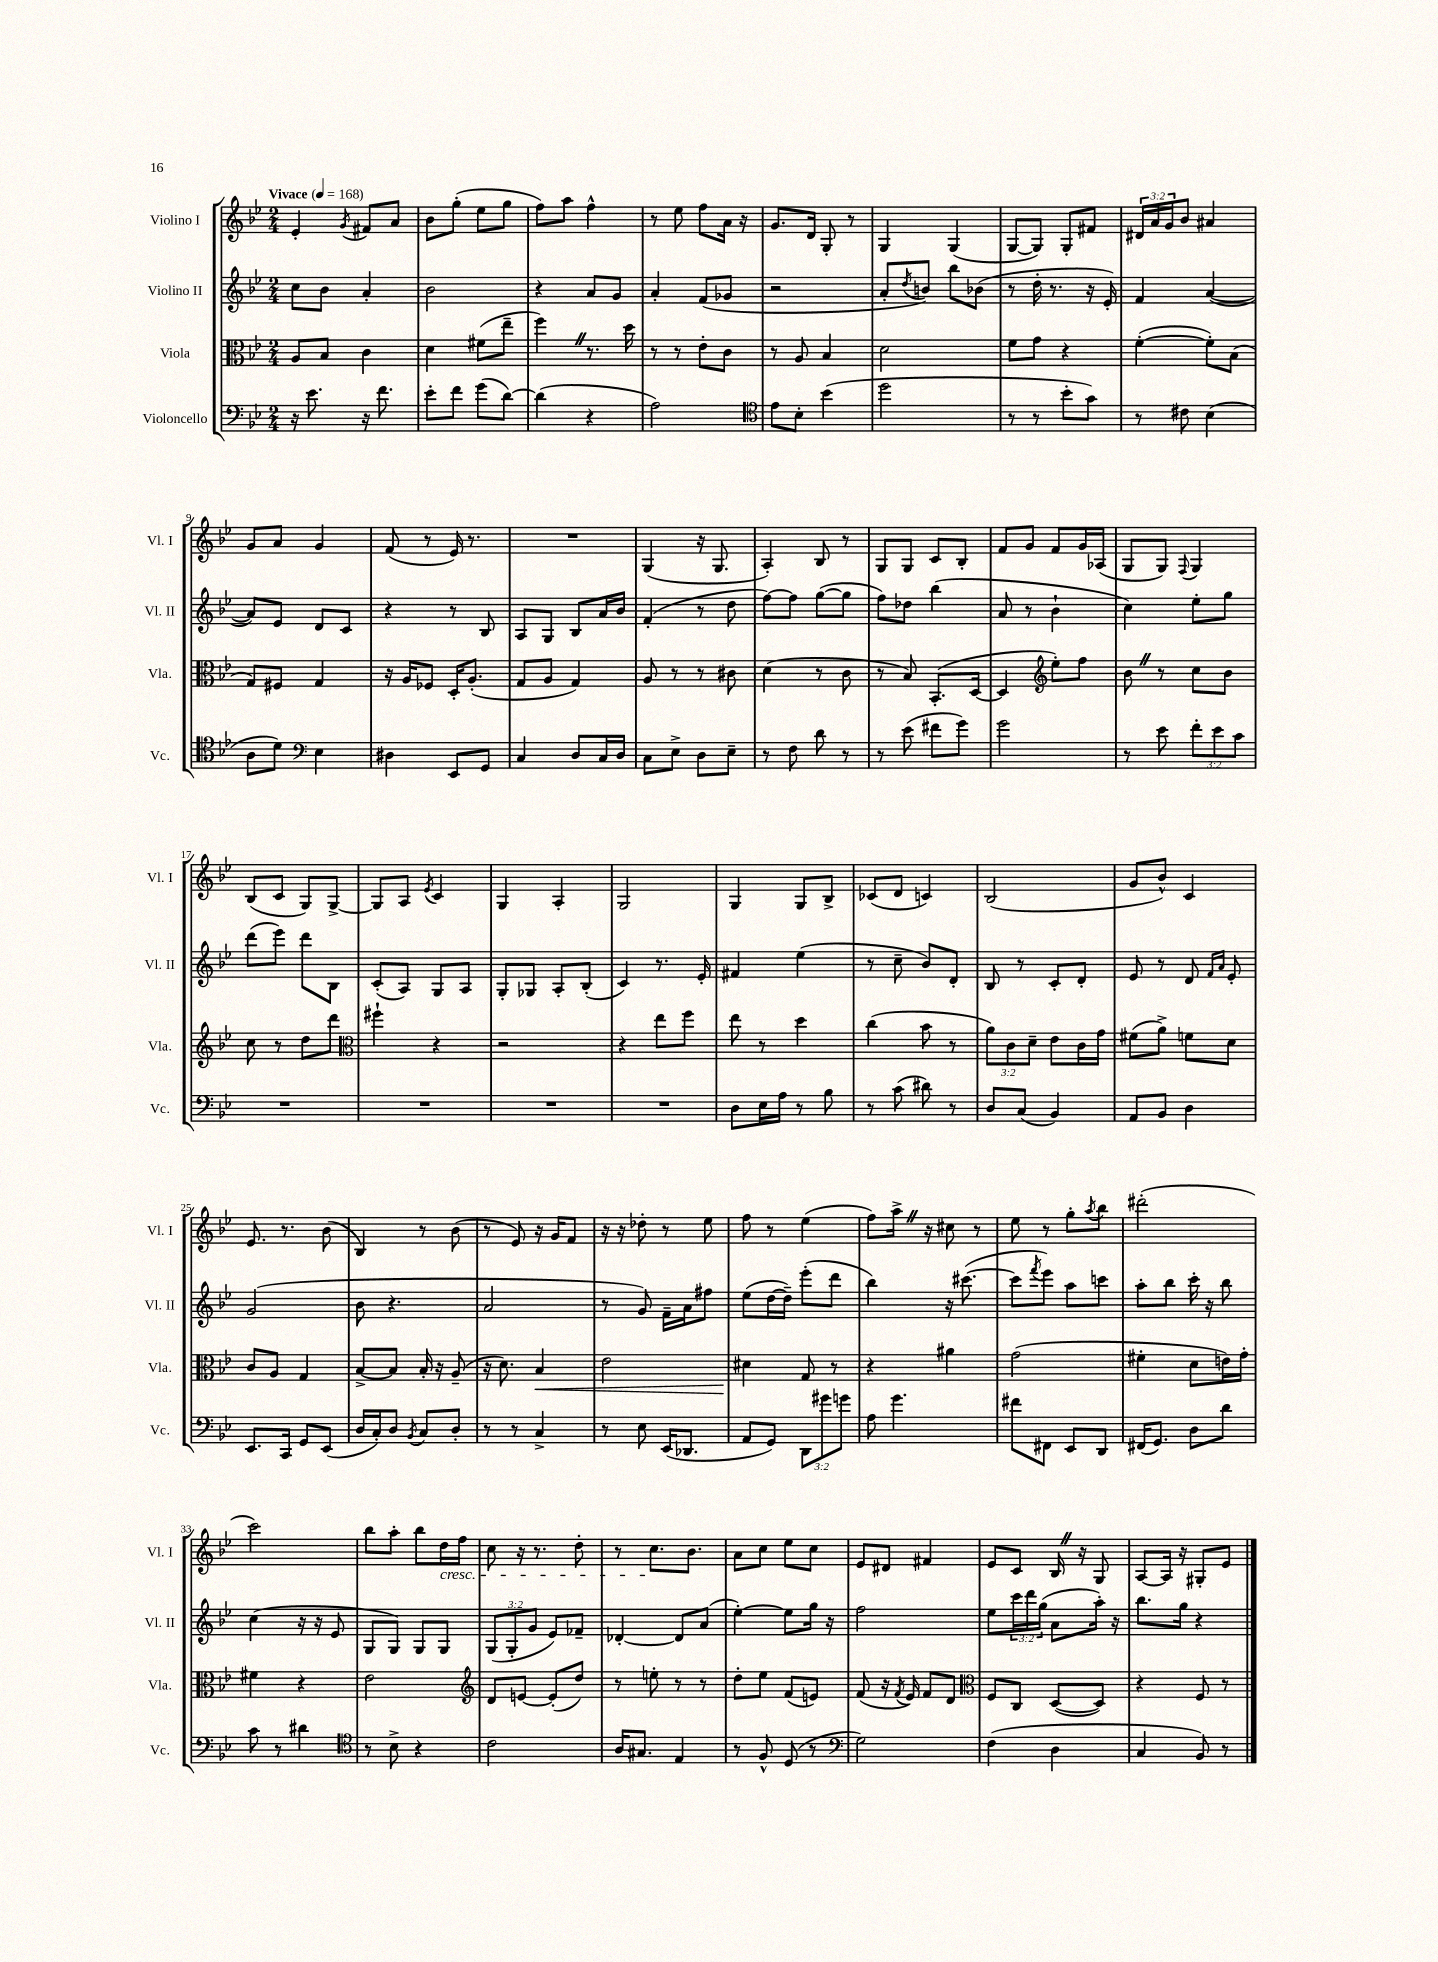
<<
\new StaffGroup <<
\new Staff = "s0" \with { instrumentName = "Violino I" shortInstrumentName = "Vl. I" } {
    \clef treble \key bes \major \numericTimeSignature \time 2/4 \override Staff.TupletNumber.text = #tuplet-number::calc-fraction-text \tempo "Vivace" 4 = 168
    ees'4-. \acciaccatura { g'8 } fis'8 a'8 |
    bes'8 g''8-.( ees''8 g''8 |
    f''8) a''8 f''4-^ |
    r8 ees''8 f''8 a'16 r16 |
    g'8. d'16 g8-. r8 |
    g4 g4( |
    g8~ g8) g8-. fis'8 |
    \tuplet 3/2 { dis'16 a'16 g'16 } bes'8 ais'4 |
    g'8 a'8 g'4 |
    f'8( r8 ees'16) r8. |
    R2 |
    g4( r16 g8. |
    a4-.) bes8 r8 |
    g8 g8 c'8 bes8-. |
    f'8 g'8 f'8 g'16 aes16( |
    g8 g8) \appoggiatura { f8 } g4 |
    bes8( c'8 g8) g8~-> |
    g8 a8 \acciaccatura { ees'8 } c'4 |
    g4 a4-. |
    g2 |
    g4 g8 bes8-> |
    ces'8( d'8 c'4) |
    bes2( |
    g'8 bes'8-^) c'4 |
    ees'8. r8. bes'8( |
    bes4) r8 bes'8( |
    r8 ees'8) r16 g'16 f'8 |
    r16 r16 des''8-. r8 ees''8 |
    f''8 r8 ees''4( |
    f''8) a''16-> \once \override BreathingSign.text = \markup { \musicglyph "scripts.caesura.straight" } \breathe r16 cis''8 r8 |
    ees''8 r8 g''8-. \acciaccatura { a''8 } bes''8 |
    dis'''2-.( |
    c'''2) |
    bes''8 a''8-. bes''8 d''16\cresc f''16 |
    c''8 r16 r8. d''8-. |
    r8 c''8.\! bes'8. |
    a'8 c''8 ees''8 c''8 |
    ees'8 dis'8 fis'4 |
    ees'8 c'8 bes16 \once \override BreathingSign.text = \markup { \musicglyph "scripts.caesura.straight" } \breathe r16 g8 |
    a8~ a16 r16 gis8-. ees'8 \bar "|." |
}
\new Staff = "s1" \with { instrumentName = "Violino II" shortInstrumentName = "Vl. II" } {
    \clef treble \key bes \major \numericTimeSignature \time 2/4 \override Staff.TupletNumber.text = #tuplet-number::calc-fraction-text
    c''8 bes'8 a'4-. |
    bes'2 |
    r4 a'8 g'8 |
    a'4-. f'8( ges'8 |
    r2 |
    a'8-. \acciaccatura { d''8 } b'8) bes''8 bes'8( |
    r8 d''16-. r8. r16 ees'16-.) |
    f'4 a'4~( |
    a'8) ees'8 d'8 c'8 |
    r4 r8 bes8 |
    a8 g8 bes8 a'16 bes'16 |
    f'4-.( r8 d''8 |
    f''8~) f''8 g''8~( g''8 |
    f''8) des''8 bes''4( |
    a'8 r8 bes'4-! |
    c''4) ees''8-. g''8 |
    d'''8( ees'''8) d'''8 bes8 |
    c'8-.( a8) g8 a8 |
    g8-. ges8 a8-. bes8-.( |
    c'4) r8. ees'16-. |
    fis'4 ees''4( |
    r8 c''8-- bes'8) d'8-. |
    bes8 r8 c'8-. d'8-. |
    ees'8 r8 d'8 \grace { f'16 a'16 } ees'8-. |
    g'2( |
    bes'8 r4. |
    a'2 |
    r8 g'8) f'16-- a'16 fis''8 |
    ees''8( d''16~ d''16--) ees'''8-.( d'''8 |
    bes''4) r16 cis'''8.~( |
    cis'''8 \acciaccatura { f'''8 } ees'''8) a''8 c'''8 |
    a''8-. bes''8 c'''16-. r16 bes''8 |
    c''4( r16 r16 ees'8 |
    g8 g8) g8 g8 |
    \tuplet 3/2 { g8( g8-. g'8 } ees'8) fes'8-- |
    des'4~-. des'8 a'8( |
    ees''4~-.) ees''8 g''16 r16 |
    f''2 |
    ees''8 \tuplet 3/2 { c'''16 d'''16 g''16( } a'8 a''16-.) r16 |
    bes''8. g''16 r4 \bar "|." |
}
\new Staff = "s2" \with { instrumentName = "Viola" shortInstrumentName = "Vla." } {
    \clef alto \key bes \major \numericTimeSignature \time 2/4 \override Staff.TupletNumber.text = #tuplet-number::calc-fraction-text
    a8 bes8 c'4 |
    d'4 fis'8( ees''8-- |
    f''4) \once \override BreathingSign.text = \markup { \musicglyph "scripts.caesura.straight" } \breathe r8. d''16 |
    r8 r8 ees'8-. c'8 |
    r8 a8 bes4 |
    d'2 |
    f'8 g'8 r4 |
    f'4~-.( f'8-.) bes8( |
    g8) fis8 g4 |
    r16 a16 fes8 d16-. a8.-.( |
    g8 a8 g4) |
    a8 r8 r8 cis'8 |
    d'4( r8 c'8 |
    r8 bes8) bes,8.-.( d16~ |
    d4 \clef treble ees''8-.) f''8 |
    bes'8 \once \override BreathingSign.text = \markup { \musicglyph "scripts.caesura.straight" } \breathe r8 c''8 bes'8 |
    c''8 r8 d''8 d'''8 |
    \clef alto fis''4-! r4 |
    r2 |
    r4 ees''8 f''8 |
    ees''8 r8 d''4 |
    c''4( bes'8 r8 |
    \tuplet 3/2 { a'8) c'8 d'8-- } ees'8 c'16 g'16 |
    fis'8( a'8->) f'8 d'8 |
    c'8 a8 g4 |
    bes8~-> bes8 bes16-. r16 a8--( |
    r16 d'8.) bes4\< |
    ees'2 |
    dis'4\! g8 r8 |
    r4 ais'4 |
    g'2( |
    fis'4-. d'8 e'16) g'16-. |
    fis'4 r4 |
    ees'2 |
    \clef treble d'8 e'8~ e'8-.( d''8) |
    r8 e''8-. r8 r8 |
    d''8-. ees''8 f'8( e'8) |
    f'8( r16 \acciaccatura { f'8 } ees'16) f'8 d'8 |
    \clef alto f8 c8 d8~( d8) |
    r4 f8 r8 \bar "|." |
}
\new Staff = "s3" \with { instrumentName = "Violoncello" shortInstrumentName = "Vc." } {
    \clef bass \key bes \major \numericTimeSignature \time 2/4 \override Staff.TupletNumber.text = #tuplet-number::calc-fraction-text
    r16 ees'8. r16 f'8. |
    ees'8-. f'8 g'8( d'8~) |
    d'4( r4 |
    a2) |
    \clef tenor ees'8 bes8-. bes'4( |
    d''2 |
    r8 r8 bes'8-. g'8) |
    r8 cis'8 bes4( |
    a8 d'8) \clef bass ees4 |
    dis4 ees,8 g,8 |
    c4 d8 c16 d16 |
    c8 ees8-> d8 ees8-- |
    r8 f8 d'8 r8 |
    r8 ees'8( fis'8 g'8) |
    g'2 |
    r8 ees'8 \tuplet 3/2 { f'8-. ees'8 c'8 } |
    R2 |
    R2 |
    R2 |
    R2 |
    d8 ees16 a16 r8 bes8 |
    r8 c'8( dis'8) r8 |
    d8 c8( bes,4) |
    a,8 bes,8 d4 |
    ees,8. c,16 g,8 ees,8( |
    d16 c16-.) d8 \acciaccatura { bes,8 } c8 d8-. |
    r8 r8 c4-> |
    r8 ees8 ees,16( des,8. |
    a,8 g,8) \tuplet 3/2 { d,8 gis'8 g'8 } |
    a8 g'4. |
    fis'8 fis,8 ees,8 d,8 |
    fis,16( g,8.) d8 d'8 |
    c'8 r8 dis'4 |
    \clef tenor r8 bes8-> r4 |
    c'2 |
    a16 gis8. ees4 |
    r8 f8-^ d8( r8 |
    \clef bass g2) |
    f4( d4 |
    c4 bes,8) r8 \bar "|." |
}
>>
>>
